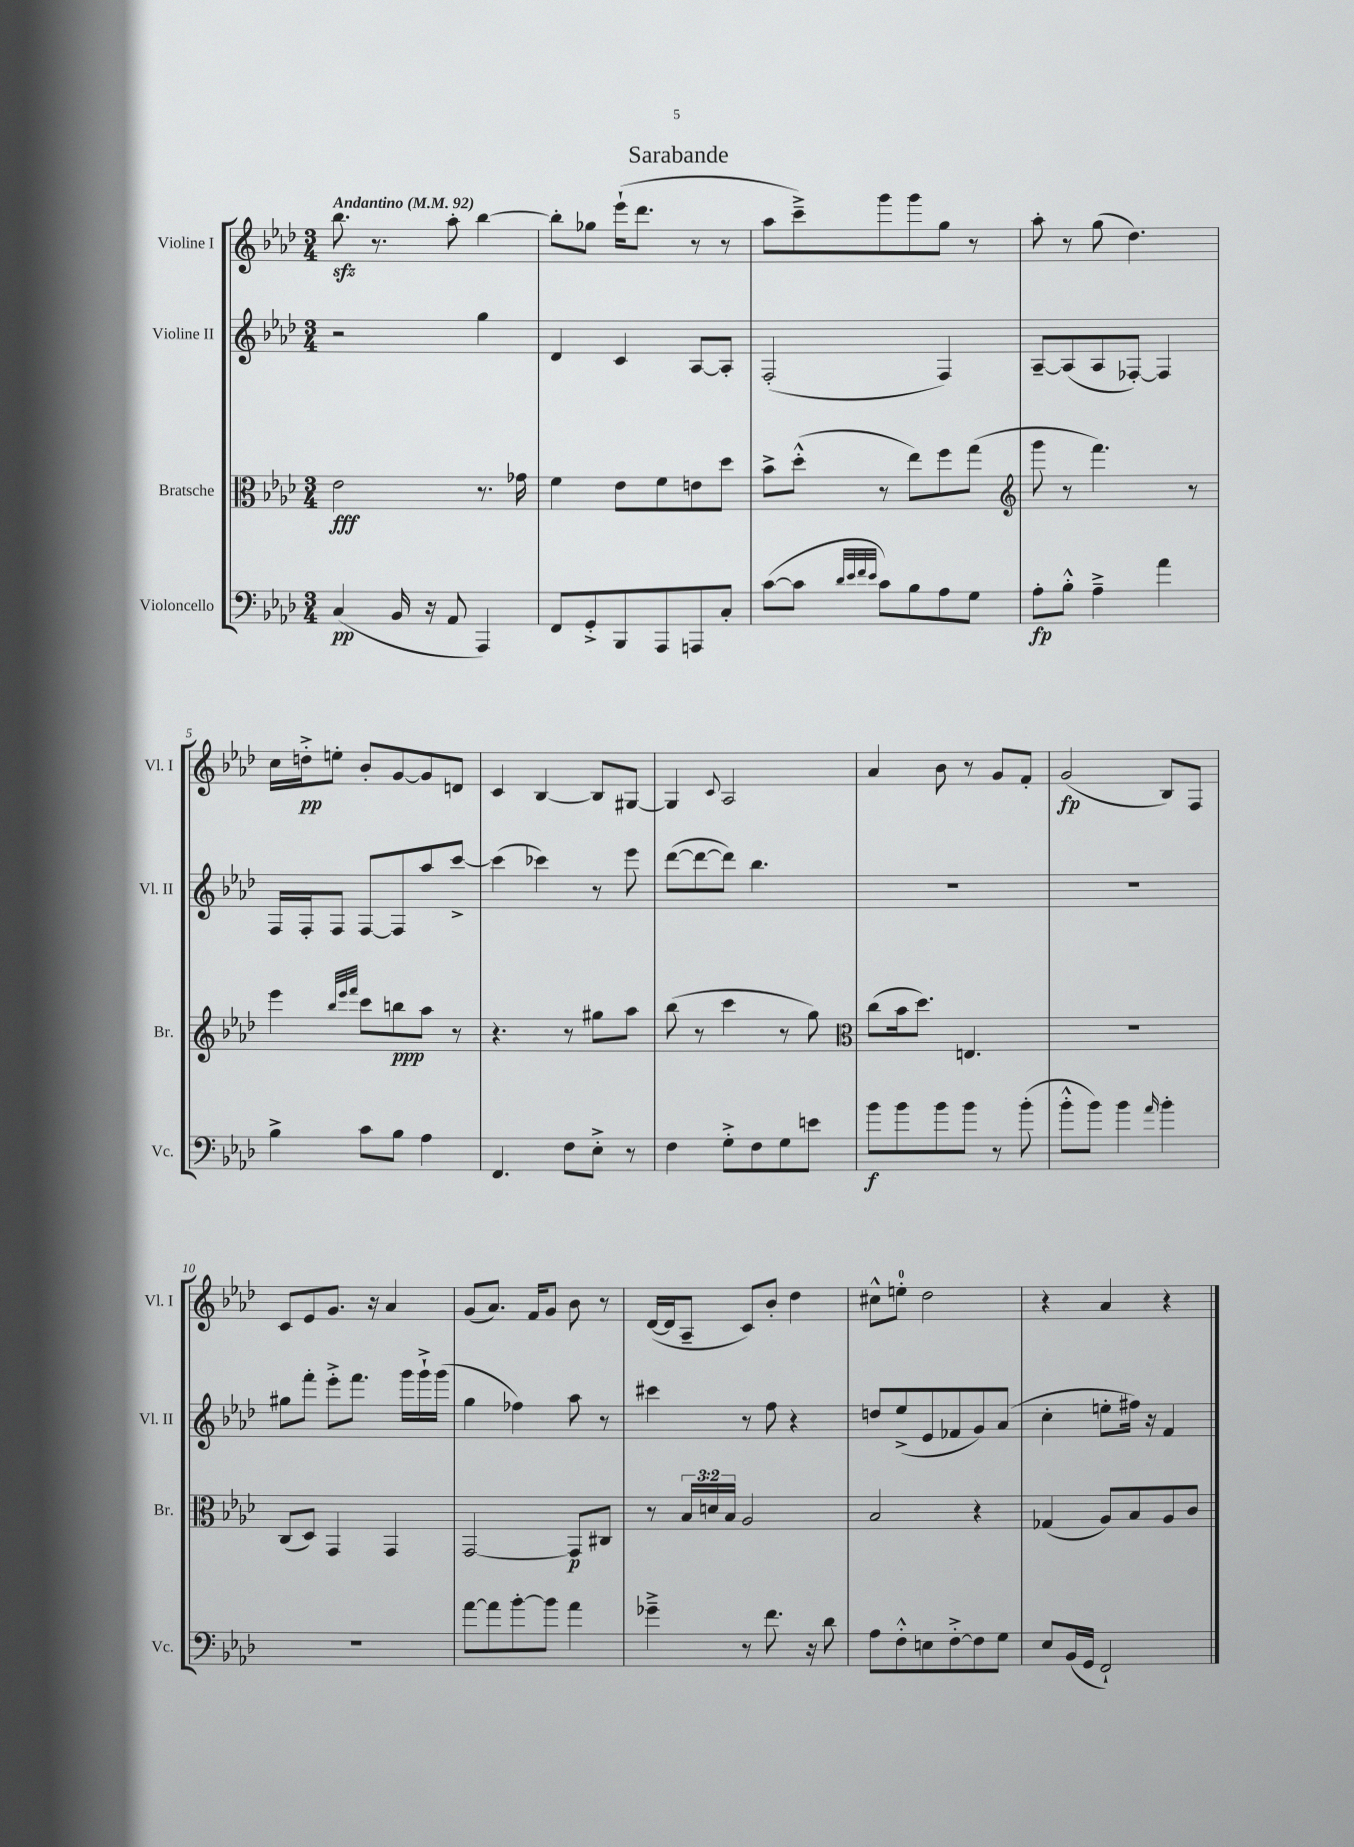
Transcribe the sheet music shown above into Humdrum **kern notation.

**kern	**kern	**kern	**kern
*staff4	*staff3	*staff2	*staff1
*clefF4	*clefC3	*clefG2	*clefG2
*k[b-e-a-d-]	*k[b-e-a-d-]	*k[b-e-a-d-]	*k[b-e-a-d-]
*M3/4	*M3/4	*M3/4	*M3/4
*MM92	*MM92	*MM92	*MM92
(4C	2e-	2r	8.bb-
.	.	.	8.r
16BB-	.	.	.
16r	.	.	.
8AA-	.	.	8aa-'
4AAA-)	8.r	4gg	[4bb-
.	16g-	.	.
=	=	=	=
8FF	4f	4d-	8bb-']
8GG'^	.	.	8gg-
8BBB-	8e-	4c	(16eee-`
.	.	.	8.ddd-
8AAA-	8f	.	.
8AAA	8e	[8A-	8r
8C'	8dd-	8A-']	8r
=	=	=	=
([8c	8b-^	(2F'	8aa-
8c]	(8dd-'^^	.	8ccc~^)
32qqd-	.	.	.
32qqe-	.	.	.
32qqf	.	.	.
32qqe-	.	.	.
8c)	8r	.	8ggg
8B-	8ee-)	.	8ggg
8A-	8ff	4F)	8gg
8G	(8gg	.	8r
=	=	=	=
*	*clefG2	*	*
8A-'	8ggg	[8A-~	8aa-'
8B-'^^	8r	(8A-]	8r
4A-~^	4.fff)	8A-	(8gg
.	.	[8F-')	4.dd-)
4a-	.	4F-]	.
.	8r	.	.
=	=	=	=
4B-^	4eee-	16F	16cc
.	.	16F'	16dd'^
.	.	8F	8ee'
.	32qqbb-	.	.
.	32qqeee-	.	.
.	32qqfff	.	.
8c	8ccc	[8F	8b-'
8B-	8bb	8F]	[8g
4A-	8aa-	8aa-	8g]
.	8r	[8ccc^	8d
=	=	=	=
4.FF	4.r	(4ccc]	4c
.	.	4ccc-)	[4B-
8F	8r	.	.
8E-'^	8gg#	8r	8B-]
8r	8aa-	8eee-	[8G#
=	=	=	=
4F	(8bb-	([8ddd-	4G#]
.	8r	8ddd-_	.
.	.	.	8qqc
8G'^	4ccc	8ddd-])	2A-
8F	.	4.bb-	.
8G	8r	.	.
8e	8gg)	.	.
=	=	=	=
*	*clefC3	*	*
8b-	(8cc	2.r	4a-
8b-	16b-	.	.
.	8.dd-)	.	.
8b-	.	.	8b-
8b-	4.E	.	8r
8r	.	.	8g
(8b-'	.	.	8f'
=	=	=	=
8b-'^^	2.r	2.r	(2g
8b-)	.	.	.
4b-	.	.	.
16qqa-	.	.	.
4b-'	.	.	8B-)
.	.	.	8F
=	=	=	=
2.r	(8C	8gg#	8c
.	8D-)	8fff'	8e-
.	4GG	8eee-'^	8.g
.	.	8.fff	.
.	.	.	16r
.	4GG	.	4a-
.	.	16ggg	.
.	.	16ggg`^	.
.	.	(16ggg	.
=	=	=	=
[8a-	[2GG	4gg	(8g
8a-]	.	.	8.a-)
[8b-'	.	4ff-)	.
.	.	.	16f
8b-]	.	.	8g
4a-	8GG]	8aa-	8b-
.	8C#	8r	8r
=	=	=	=
4g-~^	8r	4ccc#	([16d-
.	.	.	16d-]
.	24B-	.	8A-~
.	24d	.	.
.	24B-	.	.
8r	2A-	8r	8c)
8.f	.	8ff	8b-'
.	.	4r	4dd-
16r	.	.	.
8d-	.	.	.
=	=	=	=
8A-	2B-	8dd	8cc#^^
8F'^^	.	(8ee-^	8ee'
8E	.	8e-	2dd-
[8F'^	.	8f-	.
8F]	4r	8g)	.
8G	.	(8a-	.
=	=	=	=
8E-	(4G-	4cc'	4r
(16BB-	.	.	.
16GG	.	.	.
2FF`)	8A-)	8ee'	4a-
.	8B-	16ff#)	.
.	.	16r	.
.	8A-	4f	4r
.	8c	.	.
==	==	==	==
*-	*-	*-	*-
